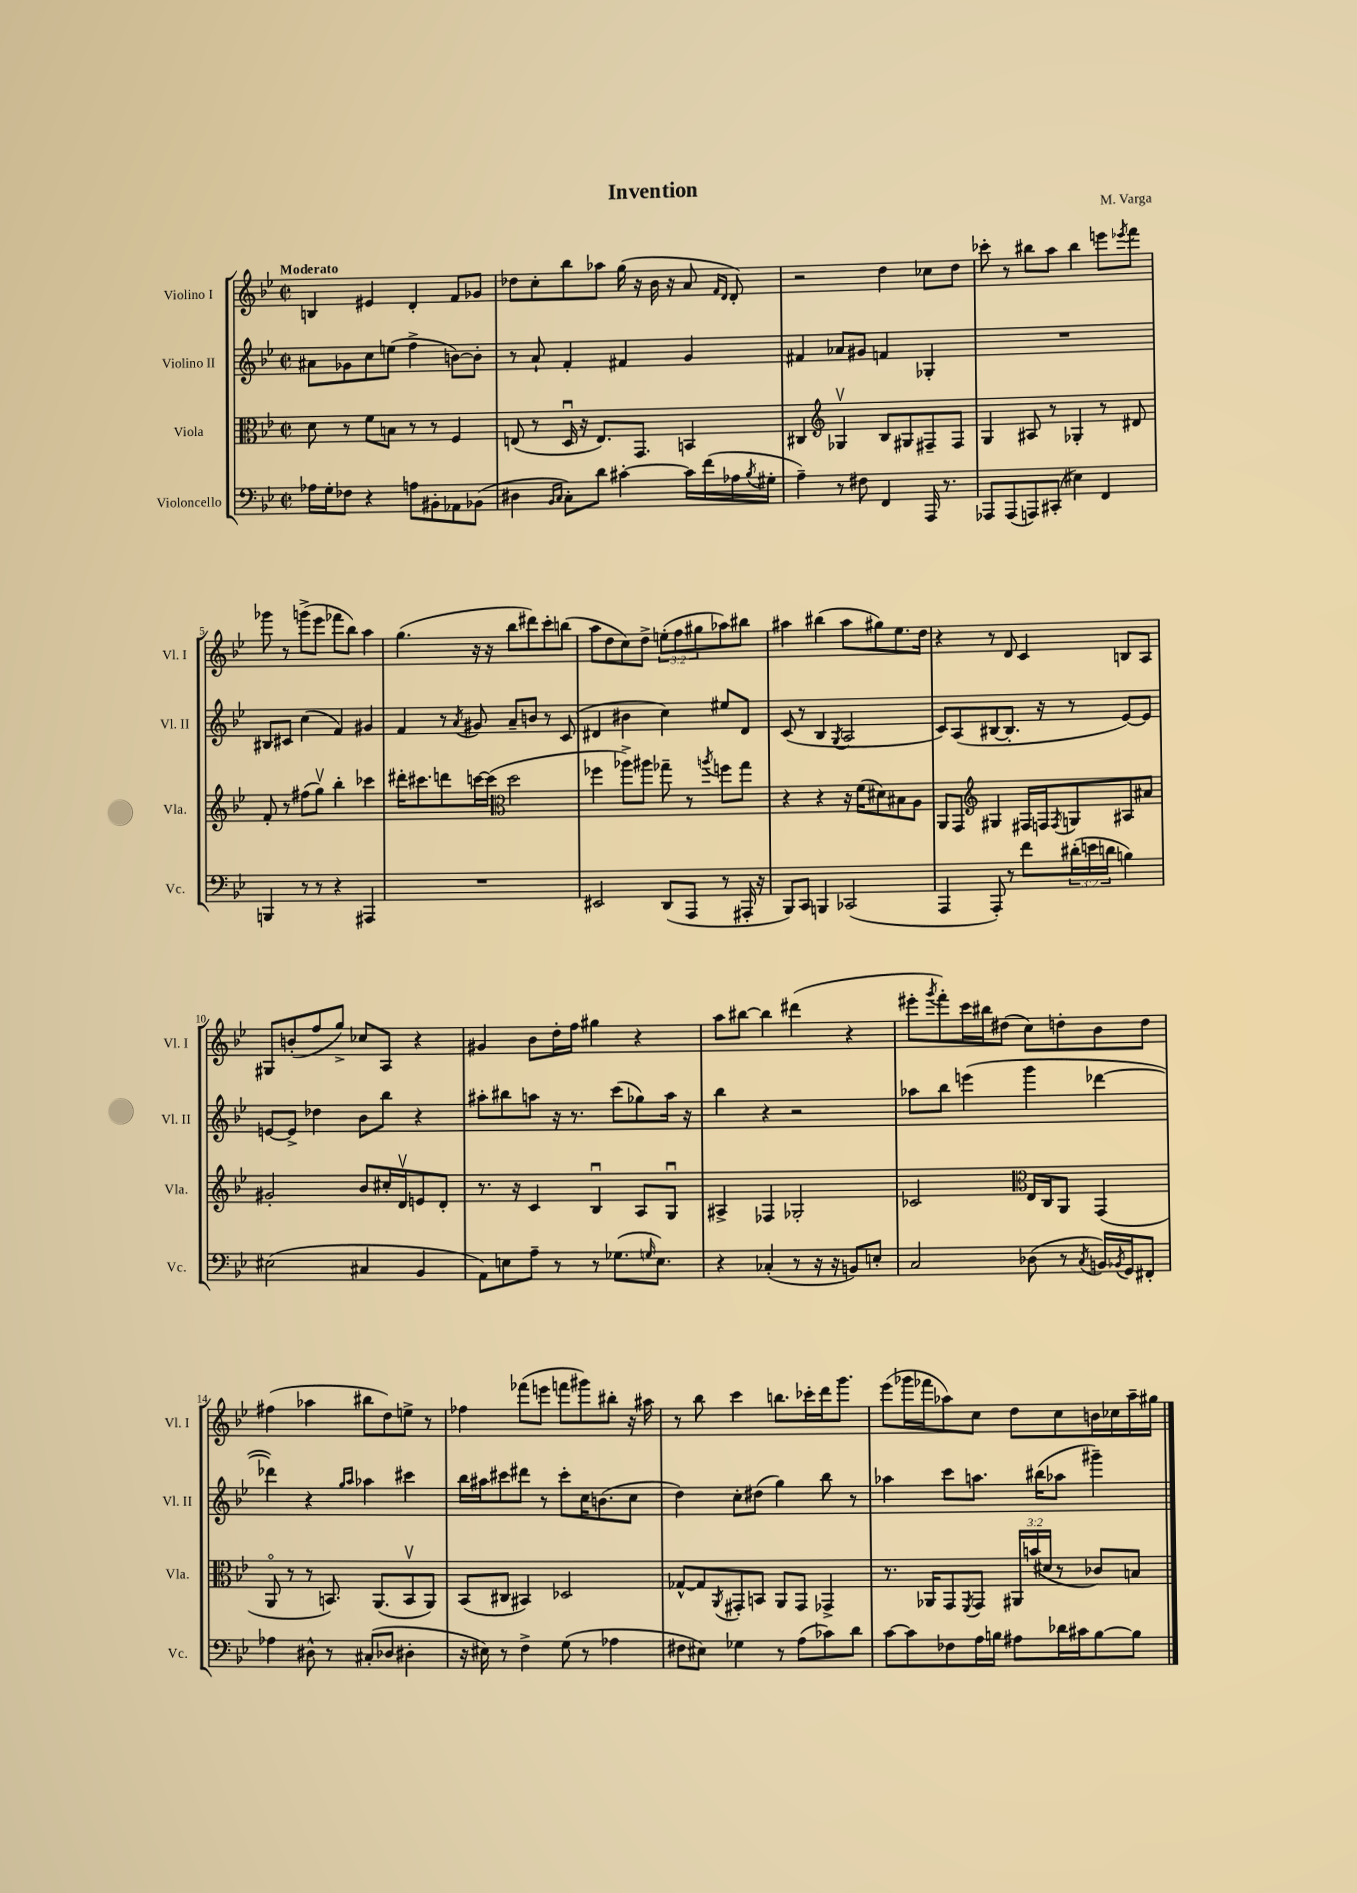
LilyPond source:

\header { title = "Invention" composer = "M. Varga" }
<<
\new StaffGroup <<
\new Staff = "s0" \with { instrumentName = "Violino I" shortInstrumentName = "Vl. I" } {
    \clef treble \key bes \major \defaultTimeSignature \time 2/2 \override Staff.TupletNumber.text = #tuplet-number::calc-fraction-text \tempo "Moderato"
    b4 eis'4 d'4-. f'8 ges'8 |
    des''8 c''8-. bes''8 aes''8 g''16( r16 bes'16 r16 a'8 \grace { f'16 d'16 } d'8-.) |
    r2 d''4 ces''8 d''8 |
    ces'''8-. r8 bis''8 a''8 bis''4 e'''8 \acciaccatura { ees'''8 } f'''8 |
    ges'''8 r8 g'''8->( ees'''8 fes'''8 bes''8) a''4 |
    g''4.( r16 r16 bes''8 dis'''8) c'''8-. b''8( |
    a''8 d''8 c''8) d''8-> \tuplet 3/2 { e''8-.( f''8 gis''8 } aes''8) bis''8 |
    ais''4 bis''4( ais''8 gis''8) ees''8. d''16 |
    r4 r8 d'8 c'4 b8 a8 |
    gis8 b'8-.( f''8 g''8->) ces''8 a8 r4 |
    gis'4 bes'8 d''16-. f''16 gis''4 r4 |
    a''8 bis''8~ bis''4 dis'''4( r4 |
    eis'''8-. \acciaccatura { g'''8 } f'''8-.) c'''16 bis''16 dis''8( c''8) d''8-. bes'8 d''8 |
    fis''4( aes''4 bis''8 d''8) e''8-> r8 |
    fes''4 fes'''8( e'''8 f'''8 gis'''8) bis''8-. r16 ais''16 |
    r8 bes''8 c'''4 b''8. ces'''16-. d'''16 g'''8. |
    ees'''8( ges'''16 fes'''16 aes''8) c''8 d''8 c''8 b'16 ces''16 aes''16-- gis''16 \bar "|." |
}
\new Staff = "s1" \with { instrumentName = "Violino II" shortInstrumentName = "Vl. II" } {
    \clef treble \key bes \major \defaultTimeSignature \time 2/2
    ais'8 ges'8 c''8 e''8( f''4-> b'8~) b'8-. |
    r8 a'8-! f'4-. fis'4 g'4 |
    fis'4 aes'8 gis'8 f'4 ges4-. |
    R1 |
    bis8 cis'8 c''4( f'4) gis'4 |
    f'4 r8 \acciaccatura { a'8 } gis'8 a'8-- b'8 r8 c'8( |
    dis'4 bis'4 c''4) eis''8 dis'8 |
    c'8( r8 bes4 \acciaccatura { g8 } a2 |
    c'8) a8( bis8~ bis8.-. r16 r8 ees'8~) ees'8 |
    e'8~ e'8-> des''4 bes'8 bes''8 r4 |
    ais''8-. bis''8 a''8 r16 r8. c'''8( ges''8) a''16 r16 |
    bes''4 r4 r2 |
    aes''8 bes''8 e'''4( g'''4 des'''4~ |
    des'''4) r4 \grace { g''16 a''16 } aes''4 cis'''4 |
    bes''16 ais''16 cis'''8 dis'''8 r8 cis'''8-. c''16 b'8.( c''8 |
    d''4) c''8-. dis''8( g''4) bes''8 r8 |
    aes''4 c'''8 a''8. bis''16( aes''8 gis'''4--) \bar "|." |
}
\new Staff = "s2" \with { instrumentName = "Viola" shortInstrumentName = "Vla." } {
    \clef alto \key bes \major \defaultTimeSignature \time 2/2 \override Staff.TupletNumber.text = #tuplet-number::calc-fraction-text
    d'8 r8 f'8 b8 r8 r8 f4 |
    e8( r8 d16\downbow r16 e8.) g,8. b,4 |
    cis4 \clef treble ges4\upbow bes8 gis8 fis8-- fis8 |
    g4 ais8 r8 ges4-. r8 dis'8 |
    f'8-. r8 fis''8( g''8\upbow) bes''4-. ces'''4 |
    dis'''16-. cis'''8. d'''8 c'''16~ c'''16( \clef alto d''2 |
    fes''4 aes''8->) ais''8 ges''8-- r8 \acciaccatura { a''8 } f''8 ges''8 |
    r4 r4 r16 f'16( dis'8) bis8 a8 |
    a,8 g,8 \clef treble gis4 fis16 f16 \acciaccatura { f8 } g8 ais8 ais'8 |
    gis'2-. bes'8 cis''16-. d'16\upbow e'8 d'8-. |
    r8. r16 c'4 bes4\downbow a8 g8\downbow |
    ais4-> fes4 ges2-. |
    ces'2 \clef alto ees16 c16 a,8 g,4( |
    a,8\flageolet r8 r8 b,8.) a,8.( b,8\upbow a,8) |
    bes,8( cis8 bis,4) des2 |
    ges8~-^ ges8 \acciaccatura { a,8 } gis,8-. b,8 a,8 gis,8 ges,4-> |
    r8. aes,16 g,8 \acciaccatura { f,8 } g,8 \tuplet 3/2 { ais,16 b'16( dis'16 } r8 ces'8) b8 \bar "|." |
}
\new Staff = "s3" \with { instrumentName = "Violoncello" shortInstrumentName = "Vc." } {
    \clef bass \key bes \major \defaultTimeSignature \time 2/2 \override Staff.TupletNumber.text = #tuplet-number::calc-fraction-text
    aes16 g16-. fes8 r4 a8 bis,8-. aes,8 bes,8( |
    dis4 \grace { bes,16 c16 } c8-.) d'8 cis'4~-. cis'16 f'16( aes16 \acciaccatura { bes8 } gis16-. |
    a4--) r8 fis8 f,4 a,,16 r8. |
    aes,,8 aes,,8( a,,8) cis,8-.( eis4) f,4 |
    b,,4 r8 r8 r4 ais,,4 |
    R1 |
    eis,2 d,8( a,,8 r8 ais,,16-. r16 |
    bes,,8) c,8 b,,4 ces,2( |
    a,,4 a,,8-.) r8 f'8 \tuplet 3/2 { dis'16-.( e'16 d'16 } b4) |
    eis2( cis4 bes,4 |
    a,8) e8 a8-- r8 r8 ges8.( \grace { g16 } e8.) |
    r4 ces4-.( r8 r16 r16 b,8) e8-. |
    c2 des8( r8 \acciaccatura { c8 } b,16) \acciaccatura { bes,8 } g,16 fis,8-. |
    aes4 dis8-^ r8 cis8-.( des8 dis4-. |
    r16 eis16) r8 f4-> g8( r8 aes4 |
    fis8 eis8) ges4 r8 a8( ces'8) d'8 |
    c'8~ c'8 fes8 a16 b16 ais8 des'16 cis'16 b8~ b8 \bar "|." |
}
>>
>>
